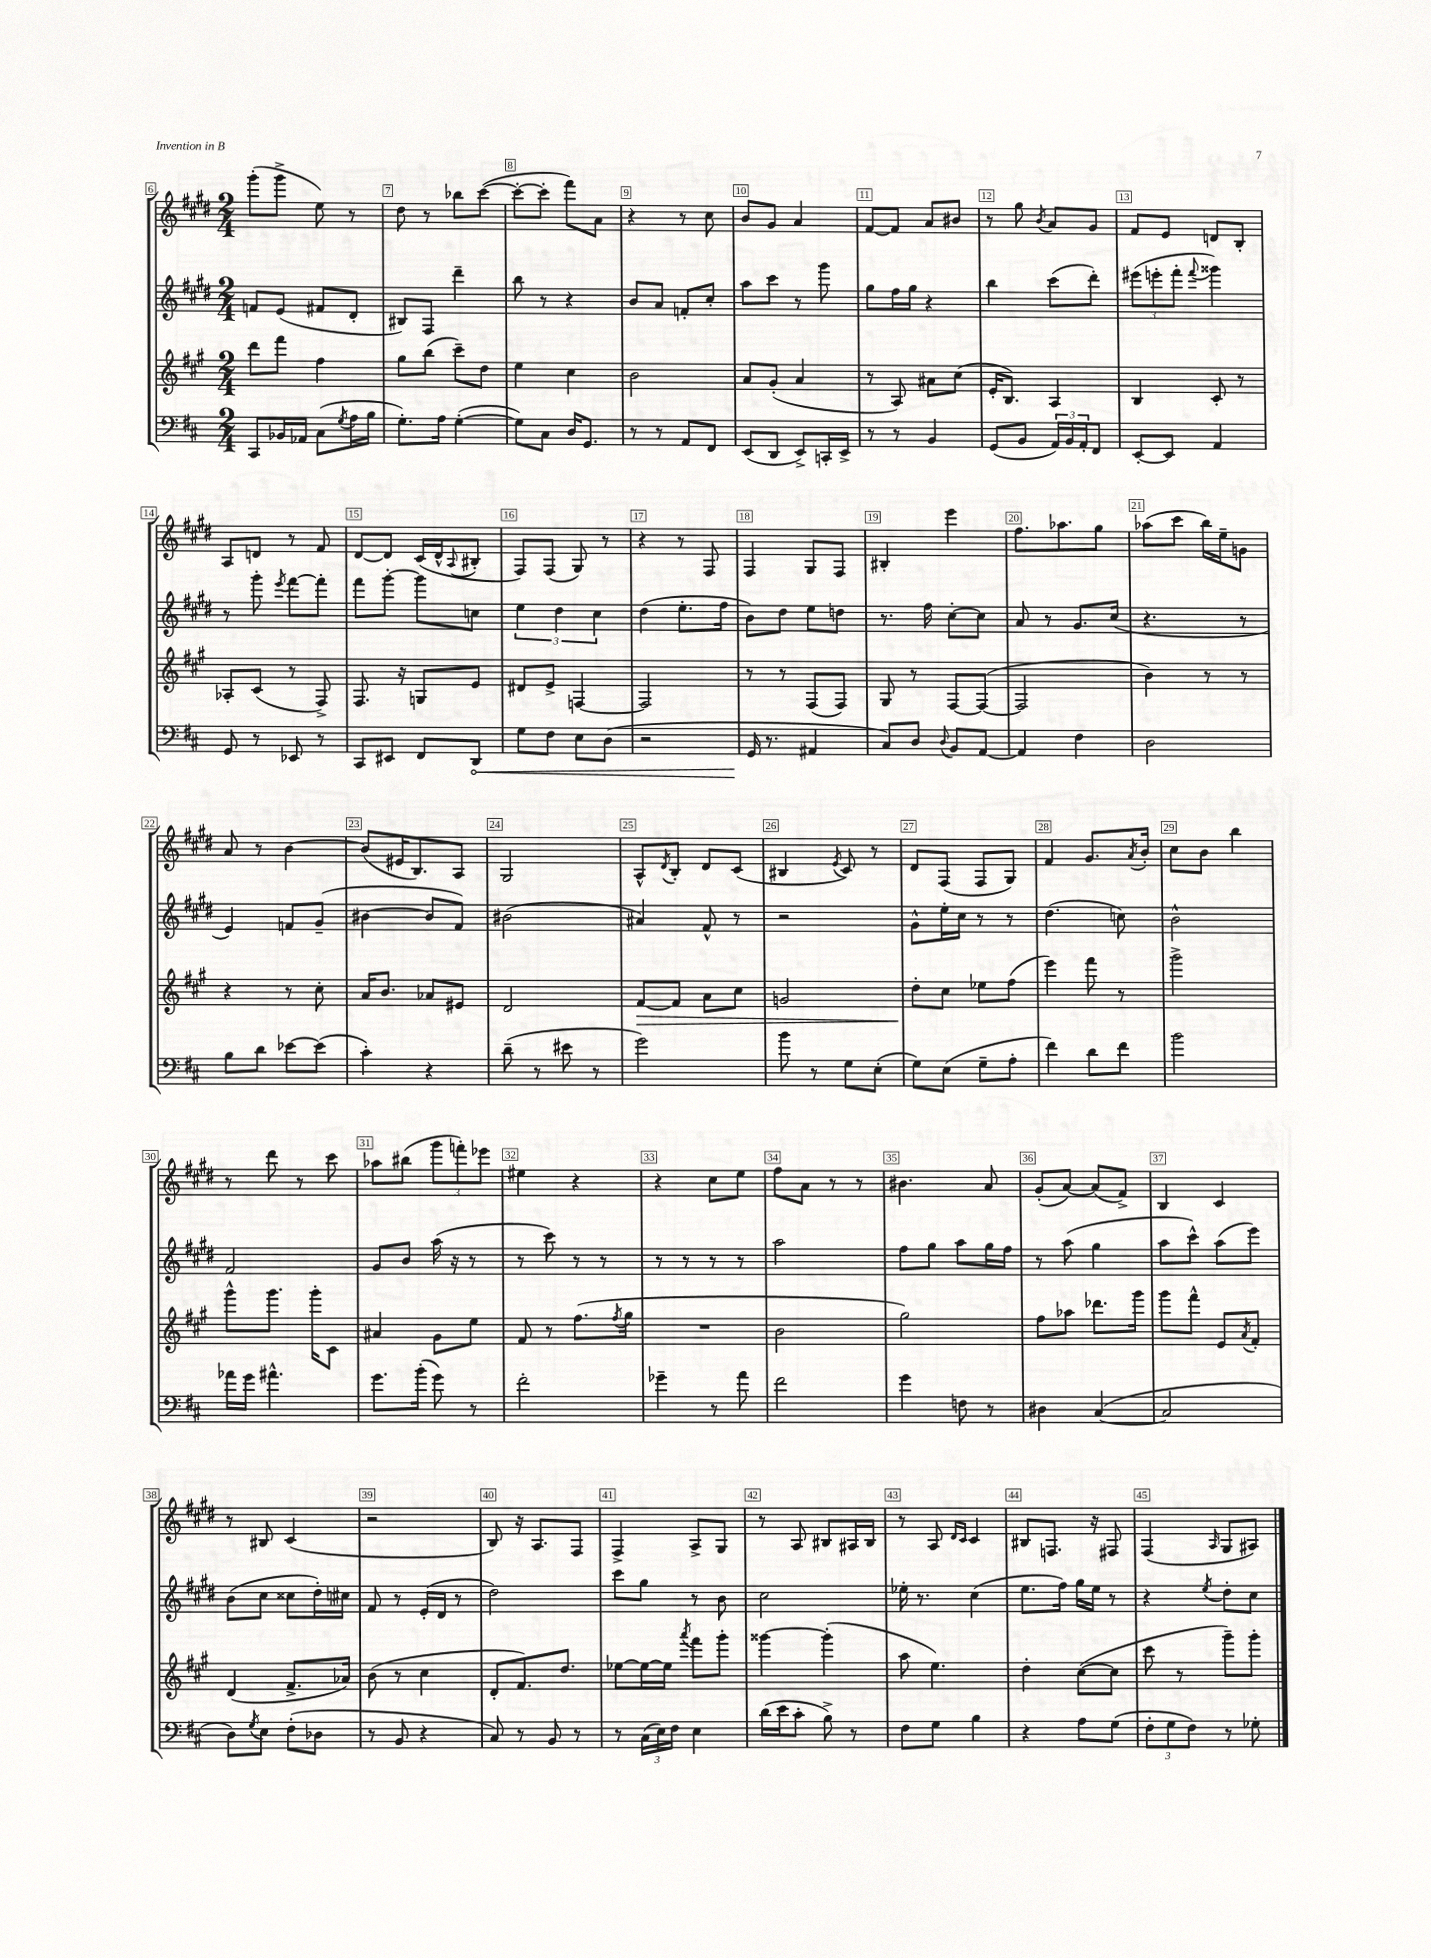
<<
\new StaffGroup <<
\new Staff = "s0" {
    \clef treble \key e \major \numericTimeSignature \time 2/4
    gis'''8-.( gis'''8-> e''8) r8 |
    dis''8 r8 bes''8 cis'''8~( |
    cis'''8~-. cis'''8-. fis'''8) a'8 |
    r4 r8 cis''8 |
    b'8 gis'8 a'4 |
    fis'8~ fis'8 a'8 bis'8 |
    r8 gis''8 \acciaccatura { b'8 } a'8 gis'8 |
    fis'8 e'8 d'8 b8-. |
    a8 d'8 r8 fis'8 |
    dis'8~ dis'8 cis'16( dis'16-^ \appoggiatura { a8 } bis8-. |
    fis8) fis8( gis8) r8 |
    r4 r8 fis8 |
    fis4 gis8 fis8 |
    bis4-. e'''4 |
    fis''8. aes''8. gis''8 |
    aes''8( cis'''8 b''16) e''16-- g'8 |
    a'8 r8 b'4~ |
    b'8( eis'16 b8.) a8 |
    gis2 |
    a8-^ \acciaccatura { dis'8 } b8-. dis'8 cis'8( |
    bis4 \acciaccatura { e'8 } cis'8) r8 |
    dis'8 fis8( fis8 gis8) |
    fis'4 gis'8. \acciaccatura { a'8 } b'16-. |
    cis''8 b'8 b''4 |
    r8 dis'''8 r8 cis'''8 |
    aes''8 bis''8( \tuplet 3/2 { gis'''8 f'''8-.) ees'''8 } |
    eis''4 r4 |
    r4 cis''8 e''8 |
    fis''8 a'8 r8 r8 |
    bis'4. a'8 |
    gis'8-.( a'8~) a'8( fis'8->) |
    b4 cis'4 |
    r8 bis8 cis'4( |
    r2 |
    b8) r16 a8. fis8 |
    fis4-> a8-> gis8 |
    r8 a8 bis8 ais16 bis16 |
    r8 a8 \grace { dis'16 cis'16 } cis'4 |
    bis8 f8. r16 fis8 |
    fis4( \grace { a16 } gis8 ais8) \bar "|." |
}
\new Staff = "s1" {
    \clef treble \key e \major \numericTimeSignature \time 2/4
    f'8 e'8( fis'8 dis'8-. |
    bis8) fis8 dis'''4-- |
    b''8 r8 r4 |
    b'8 a'8 f'8-. cis''8-. |
    a''8 cis'''8 r8 gis'''8 |
    gis''8 fis''16 gis''16 r4 |
    b''4 cis'''8( dis'''8-.) |
    \tuplet 3/2 { eis'''8( e'''8-. fis'''8-. } \appoggiatura { fis'''8 } gisis'''4) |
    r8 gis'''8-. \acciaccatura { e'''8 } fis'''8~ fis'''8-. |
    fis'''8 gis'''8~-. gis'''8 c''8 |
    \tuplet 3/2 { e''4 dis''4 cis''4 } |
    dis''4( e''8.-. fis''16 |
    b'8) dis''8 e''8 d''8 |
    r8. fis''16 cis''8~-. cis''8 |
    a'8 r8 gis'8. cis''16( |
    r4. r8 |
    e'4) f'8 gis'8--( |
    bis'4~ bis'8 fis'8) |
    bis'2( |
    ais'4) fis'8-^ r8 |
    r2 |
    gis'8-^ e''16-. cis''16 r8 r8 |
    dis''4.( c''8) |
    b'2-^ |
    fis'2 |
    gis'8 b'8 a''16( r16 r8 |
    r8 cis'''8) r8 r8 |
    r8 r8 r8 r8 |
    a''2 |
    fis''8 gis''8 a''8 gis''16 fis''16 |
    r8 a''8( gis''4 |
    a''8 cis'''8-^) a''8( e'''8) |
    b'8( cis''8 cisis''8 dis''16-.) cis''16 |
    fis'8 r8 e'16-.( dis'16 r8 |
    dis''2) |
    cis'''8 gis''8 r8 b'8 |
    cis''2 |
    ees''16-. r8. cis''4( |
    e''8. fis''16) gis''16 e''16 r8 |
    r4 \acciaccatura { e''8 } dis''8-. cis''8 \bar "|." |
}
\new Staff = "s2" {
    \clef treble \key a \major \numericTimeSignature \time 2/4
    d'''8 fis'''8 fis''4 |
    gis''8 b''8( cis'''8--) d''8 |
    e''4 cis''4 |
    b'2 |
    a'8 gis'8-.( a'4 |
    r8 a8) ais'8 cis''8( |
    e'16-. b8.) a4 |
    b4 cis'8-. r8 |
    aes8-. cis'8( r8 fis8->) |
    fis8. r16 g8 e'8 |
    dis'8 e'8-> f4~ |
    f2 |
    r8 r8 fis8( fis8) |
    gis8 r8 fis8~ fis8~( |
    fis2 |
    b'4) r8 r8 |
    r4 r8 cis''8-. |
    a'16 b'8. aes'8 eis'8 |
    d'2 |
    fis'8~\> fis'8 a'8 cis''8 |
    g'2 |
    d''8-.\! cis''8 ees''8 fis''8( |
    e'''4) fis'''8 r8 |
    gis'''2-> |
    gis'''8-^ gis'''8. gis'''16-. cis'8 |
    ais'4 gis'8 e''8 |
    fis'8 r8 fis''8.( \acciaccatura { fis''8 } gis''16 |
    R2 |
    b'2 |
    gis''2) |
    fis''8 aes''8 des'''8. gis'''16 |
    gis'''8 fis'''8-^ e'8 \acciaccatura { a'8 } fis'8-. |
    d'4( fis'8.-> aes'16) |
    b'8( r8 cis''4 |
    d'8-. fis'8.) d''8. |
    ees''8~ ees''16~ ees''16 \acciaccatura { a'''8 } fis'''8 gis'''8-. |
    gisis'''4~ gisis'''4-.( |
    a''8 e''4.) |
    d''4-. cis''8~( cis''8 |
    cis'''8 r8 gis'''8--) gis'''8-. \bar "|." |
}
\new Staff = "s3" {
    \clef bass \key d \major \numericTimeSignature \time 2/4
    cis,8 bes,16 aes,16 cis8( \acciaccatura { g8 } a16 b16 |
    g8.-.) a16 g4~-.( |
    g8) cis8 d16 g,8. |
    r8 r8 a,8 fis,8 |
    e,8( d,8 e,8->) c,16-. e,16-> |
    r8 r8 b,4 |
    g,8( b,8 \tuplet 3/2 { a,16) b,16 a,16-. } fis,8 |
    e,8~-. e,8 a,4 |
    g,8 r8 ees,8 r8 |
    cis,8 eis,8 fis,8 \once \override Hairpin.circled-tip = ##t d,8\< |
    g8 fis8 e8 d8( |
    r2 |
    g,16\! r8. ais,4 |
    cis8) d8 \appoggiatura { d8 } b,8 a,8~ |
    a,4 fis4 |
    d2 |
    b8 d'8 ees'8~ ees'8( |
    cis'4-.) r4 |
    d'8--( r8 eis'8 r8 |
    g'2) |
    b'8 r8 g8 e8-.( |
    g8) e8( g8-- a8-. |
    fis'4) d'8 fis'8 |
    b'2 |
    aes'16 g'16 ais'4.-^ |
    g'8. b'16-.( g'8) r8 |
    fis'2-. |
    ges'4-- r8 a'8 |
    fis'2 |
    g'4 f8 r8 |
    dis4 cis4~( |
    cis2 |
    d8) \acciaccatura { g8 } e8 fis8-.( des8 |
    r8 b,8 r4 |
    cis8) r8 b,8 r8 |
    r8 \tuplet 3/2 { cis16( e16) fis16 } e4 |
    d'16( e'16 cis'8-. b8->) r8 |
    fis8 g8 b4 |
    r4 a8 g8( |
    \tuplet 3/2 { fis8-. g8 fis8) } r8 ges8-. \bar "|." |
}
>>
>>
\layout { \context { \Score currentBarNumber = #6 \override BarNumber.break-visibility = ##(#f #t #t) barNumberVisibility = #all-bar-numbers-visible \override BarNumber.stencil = #(make-stencil-boxer 0.1 0.3 ly:text-interface::print) } }
